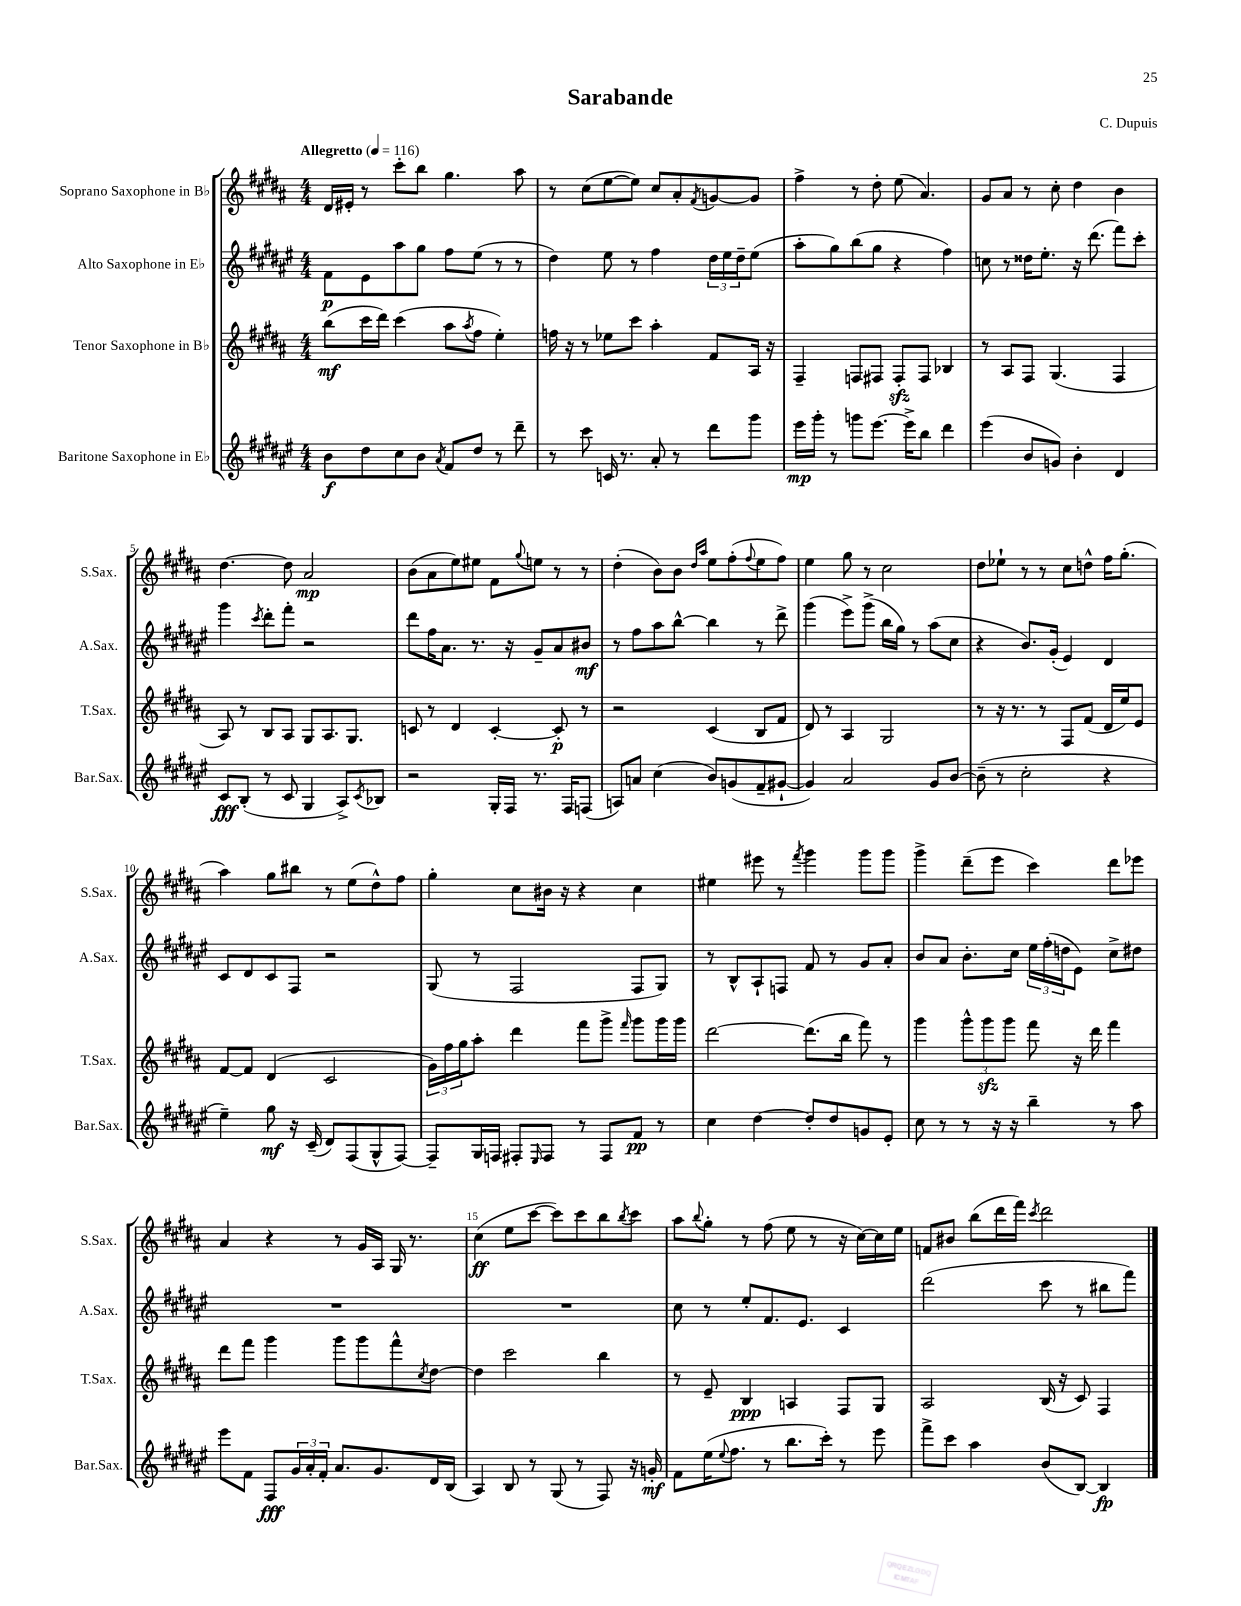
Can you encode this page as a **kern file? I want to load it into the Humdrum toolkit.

**kern	**dynam	**kern	**dynam	**kern	**dynam	**kern	**dynam
*part4	*part4	*part3	*part3	*part2	*part2	*part1	*part1
*staff4	*staff4	*staff3	*staff3	*staff2	*staff2	*staff1	*staff1
*I"Baritone Saxophone in E♭	*	*I"Tenor Saxophone in B♭	*	*I"Alto Saxophone in E♭	*	*I"Soprano Saxophone in B♭	*
*I'Bar.Sax.	*	*I'T.Sax.	*	*I'A.Sax.	*	*I'S.Sax.	*
*clefG2	*	*clefG2	*	*clefG2	*	*clefG2	*
*k[f#c#g#d#a#e#]	*	*k[f#c#g#d#a#]	*	*k[f#c#g#d#a#e#]	*	*k[f#c#g#d#a#]	*
*M4/4	*	*M4/4	*	*M4/4	*	*M4/4	*
*MM116	*	*MM116	*	*MM116	*	*MM116	*
=1	=1	=1	=1	=1	=1	=1	=1
!	!	!	!	!	!	!LO:TX:a:B:t=Allegretto	!
8b\L	f	(8bb\L	mf	8f#\L	p	16d#/LL	.
.	.	.	.	.	.	16e#X'/JJ	.
8dd#\	.	16ccc#\L	.	8e#\	.	8r	.
.	.	16ddd#\JJ)	.	.	.	.	.
8cc#\	.	(4ccc#\	.	8aa#\	.	8ccc#'\L	.
8b\J	.	.	.	8gg#\J	.	8bb\J	.
8qa#/	.	.	.	.	.	.	.
8f#/L	.	8aa#\L	.	8ff#\L	.	4.gg#\	.
.	.	8qaa#/	.	.	.	.	.
8dd#/J	.	8ff#\J	.	(8ee#\J	.	.	.
8r	.	4ee'\)	.	8r	.	.	.
8ddd#~\	.	.	.	8r	.	8aa#\	.
=2	=2	=2	=2	=2	=2	=2	=2
8r	.	16ffn\	.	4dd#\)	.	8r	.
.	.	16r	.	.	.	.	.
8ccc#\	.	8r	.	.	.	(8cc#\L	.
16cn/	.	8ee-X\L	.	8ee#\	.	[8ee\	.
8.r	.	.	.	.	.	.	.
.	.	8ccc#\J	.	8r	.	8ee\J])	.
8a#'/	.	4aa#'\	.	4ff#\	.	8cc#/L	.
8r	.	.	.	.	.	8a#'/	.
.	.	.	.	.	.	8qf#/	.
8ddd#\L	.	8f#/L	.	24dd#\LL	.	[8gn/	.
.	.	.	.	24ee#\	.	.	.
.	.	.	.	24dd#~\J	.	.	.
8ggg#\J	.	16A#/Jk	.	(8ee#\J	.	8g/J]	.
.	.	16r	.	.	.	.	.
=3	=3	=3	=3	=3	=3	=3	=3
16eee#\LL	mp	4F#~/	.	8aa#'\L	.	4ff#^\	.
16ggg#'\JJ	.	.	.	.	.	.	.
8r	.	.	.	8gg#\)	.	.	.
8gggn\L	.	8Fn/L	.	(8bb\	.	8r	.
[8.eee#\J	.	8F#X/J	.	8gg#\J	.	8dd#'\	.
.	.	8F#zz'/L	.	4r	.	(8ee\	.
16eee#^\KL]	.	.	.	.	.	.	.
8bb\J	.	8F#/J	.	.	.	4.a#/)	.
4ddd#\	.	4B-X/	.	4ff#\)	.	.	.
=4	=4	=4	=4	=4	=4	=4	=4
(4eee#\	.	8r	.	8ccn\	.	8g#/L	.
.	.	8A#/L	.	8r	.	8a#/J	.
8b/L	.	8F#/J	.	16dd##X\KL	.	8r	.
.	.	.	.	8.ee#'\J	.	.	.
8gn/J)	.	(4.G#/	.	.	.	8cc#'\	.
4b'\	.	.	.	16r	.	4dd#\	.
.	.	.	.	(8.ddd#\	.	.	.
4d#/	.	4F#/	.	8fff#\L)	.	4b\	.
.	.	.	.	8ccc#'\J	.	.	.
!!LO:LB:g=z
=5	=5	=5	=5	=5	=5	=5	=5
8c#/L	fff	8A#/)	.	4ggg#\	.	[4.dd#\	.
(8B'/J	.	8r	.	.	.	.	.
.	.	.	.	8qccc#/	.	.	.
8r	.	8B/L	.	8ddd#'\L	.	.	.
8c#/	.	8A#/J	.	8fff#'\J	.	8dd#\]	.
4G#/	.	8G#/L	.	2r	.	2a#/	mp
.	.	8.A#/	.	.	.	.	.
8A#^/L)	.	.	.	.	.	.	.
.	.	8.G#/J	.	.	.	.	.
8qc#/	.	.	.	.	.	.	.
8B-X/J	.	.	.	.	.	.	.
=6	=6	=6	=6	=6	=6	=6	=6
2r	.	8cn/	.	8ddd#\L	.	(8b\L	.
.	.	8r	.	16ff#\K	.	8a#\	.
.	.	.	.	8.a#\J	.	.	.
.	.	4d#/	.	.	.	8ee\)	.
.	.	.	.	8.r	.	8ee#X\J	.
16G#'/LL	.	[4c'/	.	.	.	8f#\L	.
16F#/JJ	.	.	.	16r	.	.	.
.	.	.	.	.	.	8qqgg#/	.
8.r	.	.	.	8g#~/L	.	8een\J	.
.	.	8c'/]	p	8a#/	.	8r	.
16F#/KL	.	.	.	.	.	.	.
(8Fn/J	.	8r	.	8b#X/J	mf	8r	.
=7	=7	=7	=7	=7	=7	=7	=7
8An/L)	.	2r	.	8r	.	(4dd#'\	.
8an/J	.	.	.	8ff#\L	.	.	.
(4cc#\	.	.	.	8aa#\	.	8b\L)	.
.	.	.	.	[8bb^^\J	.	8b\J	.
.	.	.	.	.	.	16qqdd#/LL	.
.	.	.	.	.	.	16qqaa#/JJ	.
8b/L)	.	(4c#/	.	4bb\]	.	8ee\L	.
(8gn/	.	.	.	.	.	(8ff#'\	.
.	.	.	.	.	.	8qqff#/	.
8f#~/	.	8B/L	.	8r	.	8ee\	.
[8g#X`/J	.	8f#/J	.	8ddd#^\	.	8ff#\J)	.
=8	=8	=8	=8	=8	=8	=8	=8
4g#/])	.	8d#/)	.	(4ggg#\	.	4ee\	.
.	.	8r	.	.	.	.	.
2a#/	.	4A#/	.	8eee#^\L)	.	8gg#\	.
.	.	.	.	(8ggg#^\J	.	8r	.
.	.	2G#/	.	16bb\LL	.	2cc#\	.
.	.	.	.	16gg#\JJ)	.	.	.
.	.	.	.	8r	.	.	.
8g#/L	.	.	.	(8aa#\L	.	.	.
[8b/J	.	.	.	8cc#\J	.	.	.
=9	=9	=9	=9	=9	=9	=9	=9
(8b~\]	.	8r	.	4r	.	8dd#\L	.
8r	.	16r	.	.	.	8ee-X`\J	.
.	.	8.r	.	.	.	.	.
2cc#'\	.	.	.	8.b/L)	.	8r	.
.	.	8r	.	.	.	8r	.
.	.	.	.	(16g#'/Jk	.	.	.
.	.	8F#/L	.	4e#/)	.	8cc#\L	.
.	.	(8f#/J	.	.	.	8ddn^^\J	.
4r	.	16d#/LL	.	4d#/	.	16ff#\KL	.
.	.	16ee/J)	.	.	.	(8.gg#'\J	.
.	.	8e/J	.	.	.	.	.
!!LO:LB:g=z
=10	=10	=10	=10	=10	=10	=10	=10
4ee#~\)	.	[8f#/L	.	8c#/L	.	4aa#\)	.
.	.	8f#/J]	.	8d#/	.	.	.
8gg#\	mf	(4d#/	.	8c#/	.	8gg#\L	.
16r	.	.	.	8F#/J	.	8bb#X\J	.
(16c#~/	.	.	.	.	.	.	.
8d#/L)	.	2c#/	.	2r	.	8r	.
(8F#/	.	.	.	.	.	(8ee\L	.
8G#^^/	.	.	.	.	.	8dd#^^\)	.
[8F#/J)	.	.	.	.	.	8ff#\J	.
=11	=11	=11	=11	=11	=11	=11	=11
8F#~/L]	.	24g#\LL)	.	(8G#/	.	4gg#'\	.
.	.	24ff#\	.	.	.	.	.
.	.	24gg#\J	.	.	.	.	.
16G#/L	.	8aa#'\J	.	8r	.	.	.
16Fn/JJ	.	.	.	.	.	.	.
8F#X'/L	.	4ddd#\	.	2F#/	.	8cc#\L	.
16qqE#/	.	.	.	.	.	.	.
8F#/J	.	.	.	.	.	16b#X\Jk	.
.	.	.	.	.	.	16r	.
8r	.	8fff#\L	.	.	.	4r	.
8F#/L	.	8ggg#^\J	.	.	.	.	.
.	.	16qqfff#/	.	.	.	.	.
8f#/J	pp	8ggg#\L	.	8F#/L	.	4cc#\	.
8r	.	16ggg#\L	.	8G#/J)	.	.	.
.	.	16ggg#\JJ	.	.	.	.	.
=12	=12	=12	=12	=12	=12	=12	=12
4cc#\	.	[2ddd#\	.	8r	.	4ee#X\	.
.	.	.	.	8B^^/L	.	.	.
[4dd#\	.	.	.	8A#`/	.	8eee#X\	.
.	.	.	.	8Fn/J	.	8r	.
.	.	.	.	.	.	8qfff#/	.
8dd#'/L]	.	(8.ddd#\L]	.	8f#/	.	4ggg#\	.
8dd#/	.	.	.	8r	.	.	.
.	.	16bb\Jk	.	.	.	.	.
8gn/	.	8fff#\)	.	8g#/L	.	8ggg#\L	.
8e#'/J	.	8r	.	8a#'/J	.	8ggg#\J	.
=13	=13	=13	=13	=13	=13	=13	=13
8cc#\	.	4ggg#\	.	8b/L	.	4ggg#^\	.
8r	.	.	.	8a#/J	.	.	.
8r	.	12ggg#^^\L	.	8.b'\L	.	(8ddd#~\L	.
.	.	12ggg#zz\	.	.	.	.	.
16r	.	.	.	.	.	8eee\J	.
.	.	12ggg#\J	.	.	.	.	.
16r	.	.	.	16cc#\Jk	.	.	.
4bb~\	.	8fff#\	.	24ee#\LL	.	4ccc#\)	.
.	.	.	.	(24ff#'\	.	.	.
.	.	.	.	24ddn\J	.	.	.
.	.	16r	.	8e#\J)	.	.	.
.	.	16ddd#\	.	.	.	.	.
8r	.	4fff#\	.	8cc#^\L	.	8ddd#\L	.
8aa#\	.	.	.	8dd#X\J	.	8eee-X\J	.
!!LO:LB:g=z
=14	=14	=14	=14	=14	=14	=14	=14
8eee#\L	.	8ddd#\L	.	1r	.	4a#/	.
8f#\J	.	8fff#\J	.	.	.	.	.
8F#/L	fff	4ggg#\	.	.	.	4r	.
24g#/L	.	.	.	.	.	.	.
24a#'/	.	.	.	.	.	.	.
24f#'/JJ	.	.	.	.	.	.	.
8.a#/L	.	8ggg#\L	.	.	.	8r	.
.	.	8ggg#\	.	.	.	16g#/LL	.
8.g#/	.	.	.	.	.	16A#/JJ	.
.	.	8fff#^^\	.	.	.	16G#/	.
.	.	.	.	.	.	8.r	.
.	.	8qcc#/	.	.	.	.	.
16d#/L	.	[8dd#\J	.	.	.	.	.
(16B/JJ	.	.	.	.	.	.	.
=15	=15	=15	=15	=15	=15	=15	=15
4A#/)	.	4dd#\]	.	1r	.	(4cc#\	ff
8B/	.	2ccc#\	.	.	.	8ee\L	.
8r	.	.	.	.	.	[8ccc#\J	.
(8G#/	.	.	.	.	.	8ccc#\L])	.
8r	.	.	.	.	.	8ccc#\	.
8F#/)	.	4bb\	.	.	.	8bb\	.
.	.	.	.	.	.	8qbb/	.
16r	.	.	.	.	.	8ccc#\J	.
16gn'/	mf	.	.	.	.	.	.
=16	=16	=16	=16	=16	=16	=16	=16
8f#\L	.	8r	.	8cc#\	.	8aa#\L	.
.	.	.	.	.	.	8qqbb/	.
(16ee#\K	.	8e~/	.	8r	.	8gg#'\J	.
8qqee#/	.	.	.	.	.	.	.
8.ff#\J	.	.	.	.	.	.	.
.	.	4B/	ppp	8ee#'/L	.	8r	.
8r	.	.	.	8.f#/	.	(8ff#\	.
8.bb\L	.	4An/	.	.	.	8ee\	.
.	.	.	.	8.e#/J	.	.	.
.	.	.	.	.	.	8r	.
16ccc#'\Jk)	.	.	.	.	.	.	.
8r	.	8F#/L	.	4c#/	.	16r	.
.	.	.	.	.	.	[16cc#\LL)	.
8eee#\	.	8G#/J	.	.	.	16cc#\]	.
.	.	.	.	.	.	16ee\JJ	.
=17	=17	=17	=17	=17	=17	=17	=17
8fff#^\L	.	2A#/	.	(2ddd#\	.	8fn/L	.
8ccc#\J	.	.	.	.	.	8b#X/J	.
4aa#\	.	.	.	.	.	(8bb\L	.
.	.	.	.	.	.	16ddd#\L	.
.	.	.	.	.	.	16fff#\JJ)	.
.	.	.	.	.	.	8qccc#/	.
(8b/L	.	(16B/	.	8ccc#\	.	2ddd#\	.
.	.	16r	.	.	.	.	.
[8B/J)	.	8c#/)	.	8r	.	.	.
4B/]	fp	4F#/	.	8bb#X\L	.	.	.
.	.	.	.	8fff#\J)	.	.	.
==	==	==	==	==	==	==	==
*-	*-	*-	*-	*-	*-	*-	*-
